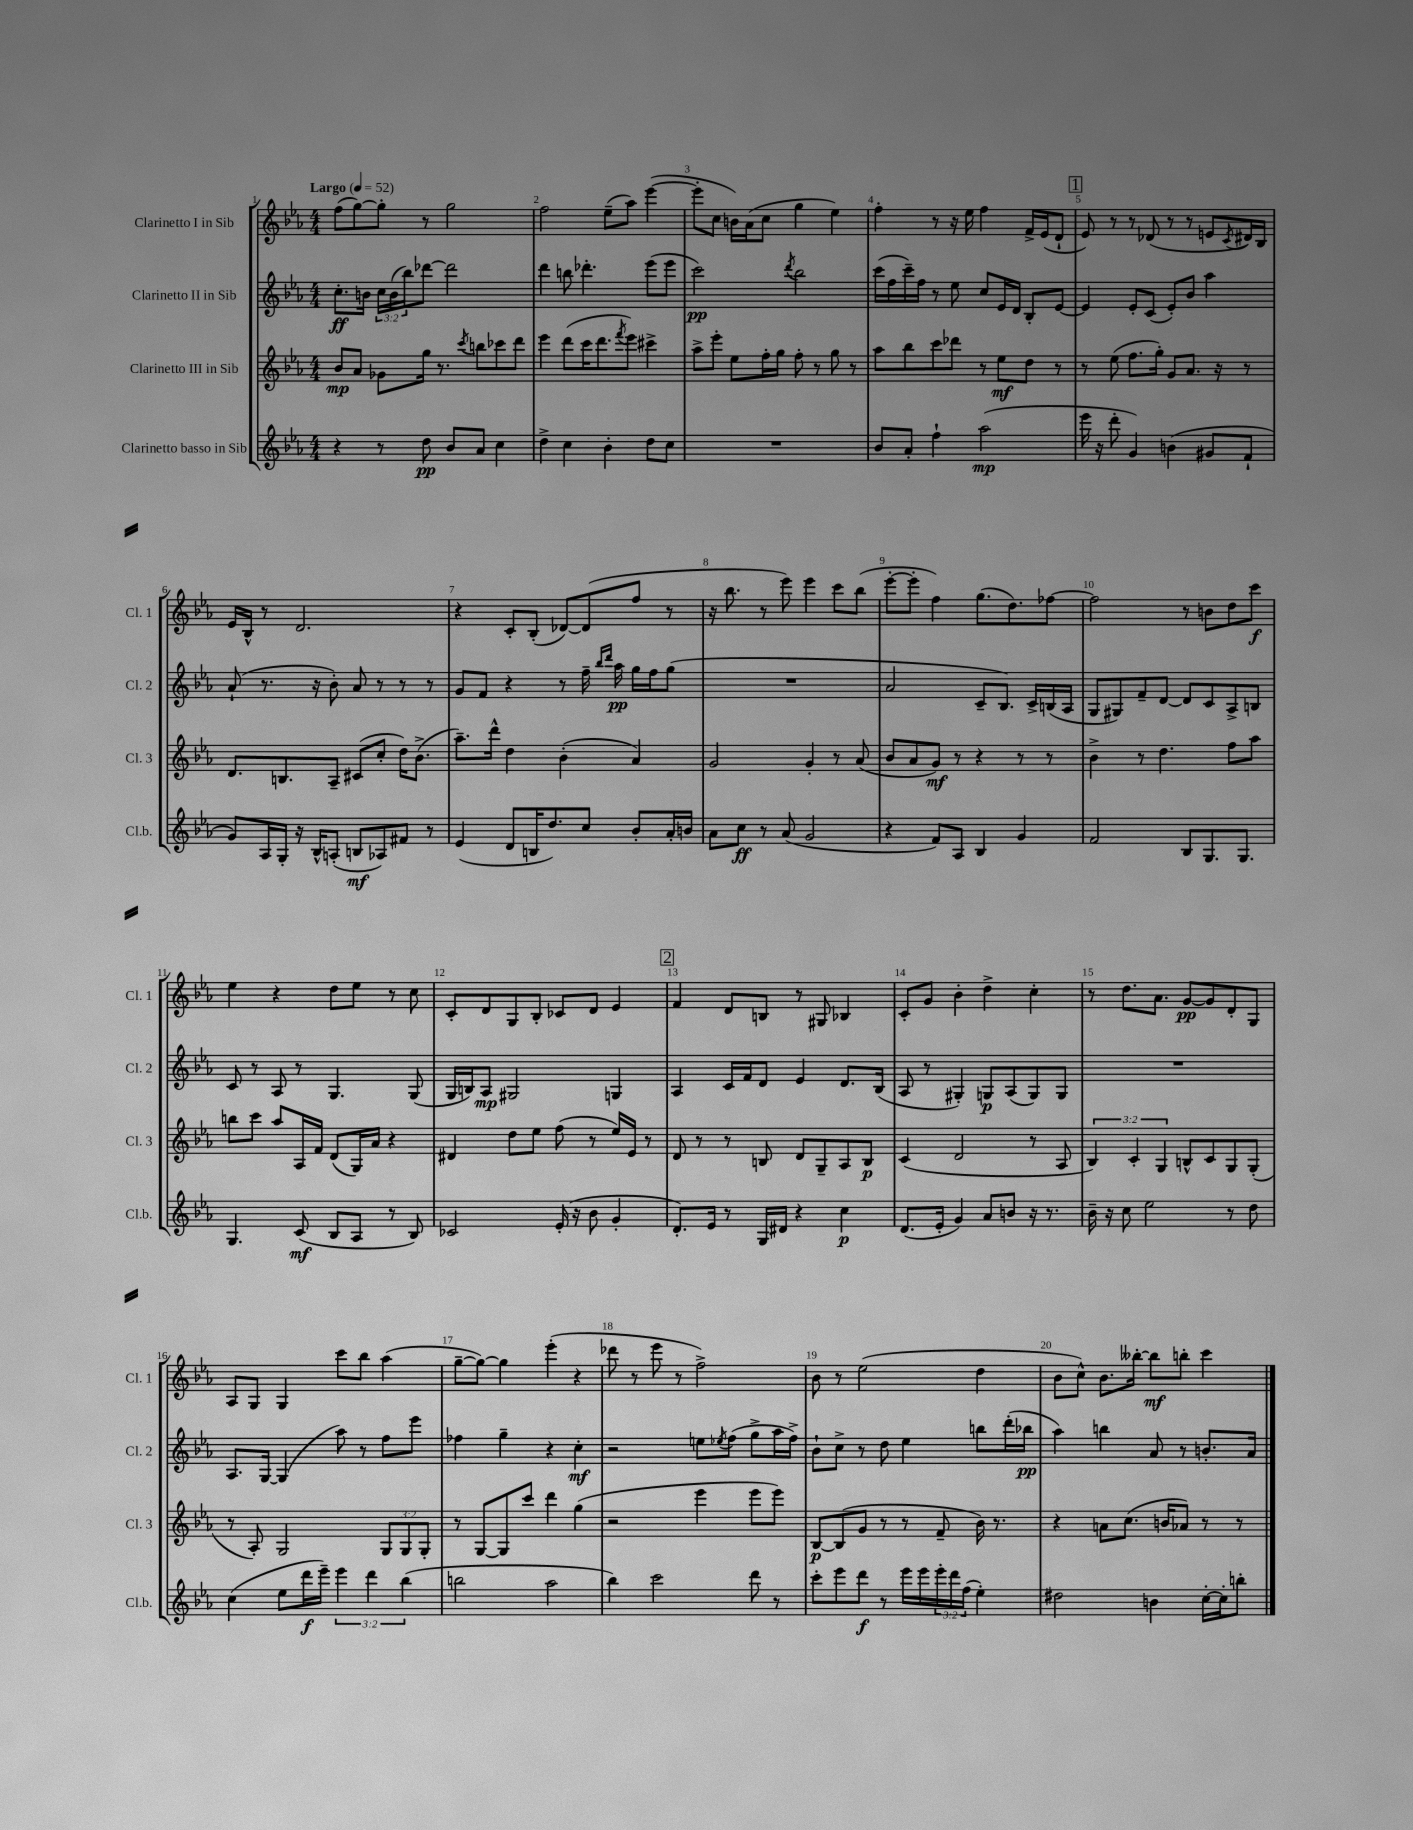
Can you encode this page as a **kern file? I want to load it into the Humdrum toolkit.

**kern	**kern	**kern	**kern
*staff4	*staff3	*staff2	*staff1
*clefG2	*clefG2	*clefG2	*clefG2
*k[b-e-a-]	*k[b-e-a-]	*k[b-e-a-]	*k[b-e-a-]
*M4/4	*M4/4	*M4/4	*M4/4
*MM52	*MM52	*MM52	*MM52
4r	8b-	8.cc'	(8ff
.	8a-	.	[8gg)
.	.	16b	.
8r	8g-	24cc	8gg']
.	.	(24b	.
.	.	24bb-)	.
8dd	16gg	[8ddd-	8r
.	8.r	.	.
8b-	.	2ddd-]	2gg
.	8qccc	.	.
8a-	8bb	.	.
4cc	8ccc-	.	.
.	8ddd	.	.
=	=	=	=
4dd^	4eee-	4ddd	2ff
4cc	(8ddd	8bb	.
.	16ccc	4.ddd-'	.
.	8.ddd	.	.
4b-'	.	.	(8ee-~
.	8qfff	.	.
.	8eee-)	.	8aa-)
8dd	4ccc#^	(8eee-	([4eee-
8cc	.	8eee-	.
=	=	=	=
1r	8aa-^	2ccc)	8eee-']
.	8eee-'	.	8cc
.	8ee-	.	16b)
.	.	.	(16a-
.	16ff'	.	8cc
.	16gg	.	.
.	.	8qddd	.
.	8ff'	2bb-	4gg
.	8r	.	.
.	8gg	.	4ee-)
.	8r	.	.
=	=	=	=
8b-	8aa-	(16ccc	4ff'
.	.	16ff	.
8a-'	8bb-	16ccc~)	.
.	.	16ff	.
4ff`	8ccc	8r	8r
.	8ddd-	8ee-	16r
.	.	.	16ee-
(2aa-	8r	8cc	4ff
.	8ee-	16e-	.
.	.	16d	.
.	8dd	8B-'	16f^
.	.	.	(16e-
.	8r	[8e-	8d`
=	=	=	=
16eee-	8r	4e-]	8e-)
16r	.	.	.
8ddd'	(8ee-	.	8r
4g)	8.ff	8e-'	8r
.	.	(8c	(8d-
.	16gg')	.	.
(4b	8g	8e-')	8r
.	8.a-	8b-	8r
8g#	.	4aa-	8e
.	16r	.	.
.	.	.	8qc
8f`	8r	.	16d#)
.	.	.	16B-
=	=	=	=
8g)	8.d	(8a-`	16e-
.	.	.	16B-^^
16A-	.	8.r	8r
16G'	8.B	.	.
16r	.	.	2.d
16B-^^	.	16r	.
(8A'	8A-~	8b-')	.
8B	(8c#	8a-	.
8A-)	8cc'	8r	.
8f#	16dd)	8r	.
.	(8.b-^	.	.
8r	.	8r	.
=	=	=	=
(4e-	8.aa-~)	8g	4r
.	.	8f	.
.	16ddd^^	.	.
8d	4dd	4r	8c'
16B	.	.	(8B-'
8.dd)	.	.	.
.	(4b-'	8r	[8d-)
8cc	.	16ff~	(8d-]
.	.	16qqbb-	.
.	.	16qqddd	.
.	.	16aa-	.
8b-'	4a-)	16gg	8ff
.	.	16ff	.
16a-'	.	(8gg	8r
16b	.	.	.
=	=	=	=
8a-	2g	1r	16r
.	.	.	8.bb-
8cc	.	.	.
8r	.	.	8r
(8a-	.	.	8eee-)
2g	4g'	.	4eee-
.	8r	.	8ccc
.	(8a-	.	(8bb-
=	=	=	=
4r	8b-	2a-	[8eee-'
.	8a-	.	8eee-']
8f)	8g)	.	4ff)
8A-	8r	.	.
4B-	4r	8c~	(8.gg
.	.	8.B-)	.
.	.	.	8.dd)
4g	8r	.	.
.	.	16c^	.
.	8r	(16B	[8ff-
.	.	16A-	.
=	=	=	=
2f	4b-^	8G	2ff-]
.	.	8G#)	.
.	8r	8f~	.
.	4.dd	[8d	.
8B-	.	8d]	8r
8.G	.	8c	8b
.	8ff	8A-^	8dd
8.G	.	.	.
.	8aa-	8B	8ccc
=	=	=	=
4.G	8bb	8c	4ee-
.	8ccc	8r	.
.	8aa-	8A-	4r
(8c	16A-	8r	.
.	16f	.	.
8B-	(8d	4.G	8dd
8A-	16G)	.	8ee-
.	16a-	.	.
8r	4r	.	8r
8B-)	.	(8G	8cc
=	=	=	=
2c-	4d#	16G	8c'
.	.	16B)	.
.	.	8A-	8d
.	8dd	2G#	8G
.	8ee-	.	8B-'
(16e-'	(8ff	.	8c-
16r	.	.	.
8b-	8r	.	8d
4g'	16ee-)	4G	4e-
.	16e-	.	.
.	8r	.	.
=	=	=	=
8.d')	8d	4A-	4f
.	8r	.	.
16e-	.	.	.
8r	8r	16c	8d
.	.	16f	.
16G	8B	8d	8B
16d#	.	.	.
4r	8d	4e-	8r
.	8G~	.	8G#
4cc	8A-	8.d	4B-
.	8B	.	.
.	.	(16B-	.
=	=	=	=
(8.d	(4c	8A-	8c'
.	.	8r	8g
16e-'	.	.	.
4g)	2d	4G#')	4b-'
8a-	.	8G	4dd^
8b	.	(8A-	.
16r	8r	8G)	4cc'
8.r	.	.	.
.	8A-	8G	.
=	=	=	=
16b-~	6B-)	1r	8r
16r	.	.	.
8cc	.	.	8.dd
.	6c'	.	.
2ee-	.	.	.
.	.	.	8.a-
.	6G	.	.
.	8B^^	.	[8g
.	8c	.	8g]
8r	8G	.	8d'
8dd	(8G'	.	8G
=	=	=	=
(4cc	8r	8.A-	8A-
.	8A-')	.	8G
.	.	[16G	.
8ee-	2G	(4G]	4G
16ddd	.	.	.
16eee-~)	.	.	.
6eee-	.	8aa-)	8ccc
.	.	8r	8bb-
6ddd	.	.	.
.	12G	8ff	(4aa-
(6bb-	12G	.	.
.	.	8eee-	.
.	12G'	.	.
=	=	=	=
2bb	8r	4ff-	[8gg~
.	[8G	.	8gg_)
.	8G]	4gg~	4gg]
.	8ccc	.	.
2aa-	4ddd	4r	(4eee-'
.	(4gg	4cc'	4r
=	=	=	=
4bb-)	2r	2r	8ddd-
.	.	.	8r
2ccc	.	.	8eee-
.	.	.	8r
.	4eee-	8ee	2ff^)
.	.	8qee-	.
.	.	(8ff	.
8ddd	8eee-	8gg^	.
8r	8eee-)	16aa-	.
.	.	16ff^)	.
=	=	=	=
8ccc'	[8B-	8b-`	8b-
8eee-	(8B-]	8cc^	8r
8ddd	8g	8r	(2ee-
8r	8r	8dd	.
16eee-	8r	4ee-	.
16eee-	.	.	.
24eee-'	8f~	.	.
24ddd	.	.	.
(24ff	.	.	.
4ee-')	16b-)	8bb	4dd
.	8.r	.	.
.	.	(16ddd'	.
.	.	16bb-	.
=	=	=	=
2dd#	4r	4aa-)	8b-
.	.	.	8cc^^)
.	8a	4bb	8.b-
.	(8.cc	.	.
.	.	.	[16bb--'
4b	.	8a-	8bb--]
.	16b	.	.
.	8a-)	8r	8bb'
[16cc'	8r	8.b'	4ccc
16cc']	.	.	.
8bb'	8r	.	.
.	.	16a-	.
==	==	==	==
*-	*-	*-	*-
